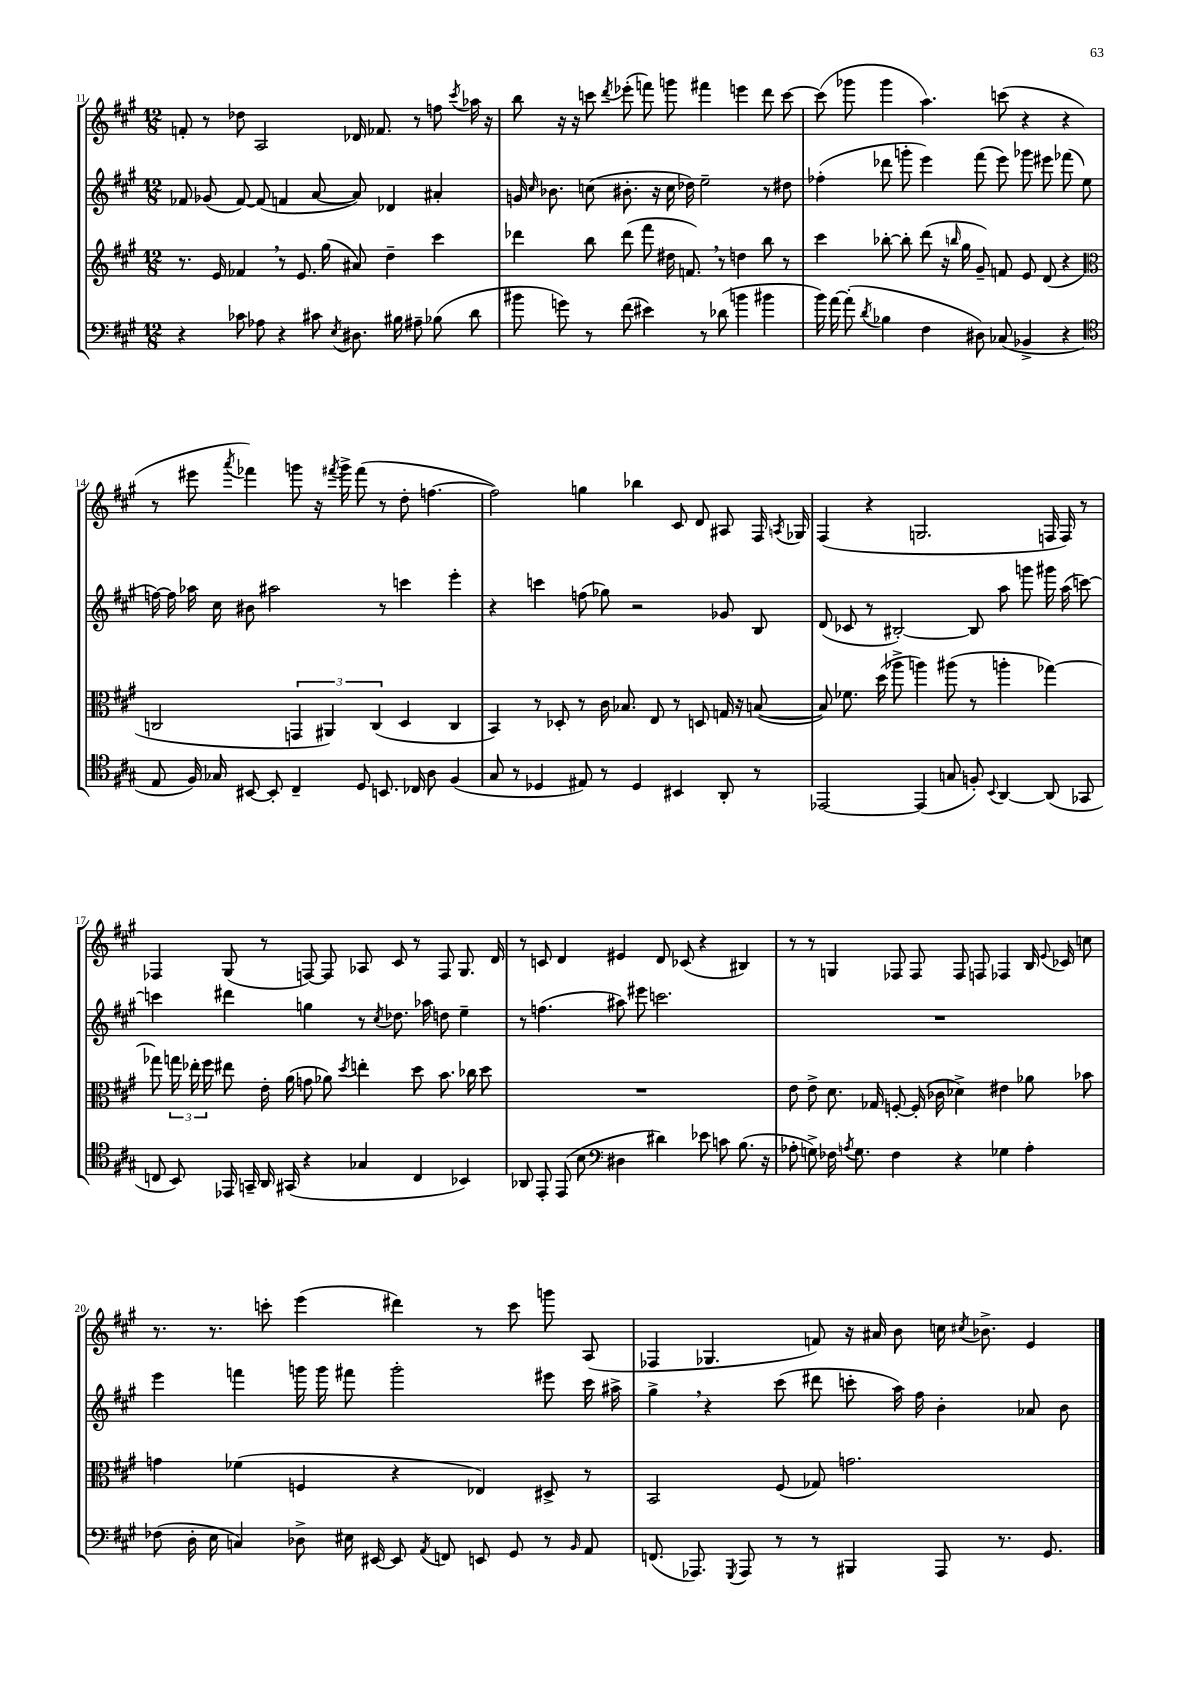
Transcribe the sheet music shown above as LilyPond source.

<<
\new StaffGroup <<
\new Staff = "s0" {
    \clef treble \key a \major \numericTimeSignature \time 12/8
    \autoBeamOff f'8-. r8 des''8 a2 des'16 fes'8. r8 f''8 \acciaccatura { cis'''8 } aes''16 r16 |
    b''8 r16 r16 c'''8 \acciaccatura { d'''8 } ees'''8-.( f'''8) g'''8 fis'''4 e'''4 d'''8 c'''8~ |
    c'''8( ges'''8 ges'''4 a''4.) c'''8( r4 r4 |
    r8 eis'''8 \acciaccatura { a'''8 } fes'''4) g'''8 r16 \acciaccatura { fis'''8 } g'''16-> fis'''8( r8 d''8-. f''4.~ |
    f''2) g''4 bes''4 cis'8 d'8 ais8 fis16 \acciaccatura { a8 } ges16 |
    fis4( r4 g2. f16 f16) r8 |
    fes4 gis8( r8 f8~) f8 aes8 cis'8 r8 f8 gis8. d'16 |
    r8 c'8 d'4 eis'4 d'8 ces'8( r4 bis4) |
    r8 r8 g4 fes8 fes8 fes8 f8 fes4 b16 \appoggiatura { e'8 } ces'16 c''8 |
    r8. r8. c'''8-. e'''4( dis'''4) r8 c'''8 g'''8 a8( |
    fes4 ges4. f'8) r16 ais'16 b'8 c''16 \acciaccatura { cis''8 } bes'8.-> e'4 \bar "|." |
}
\new Staff = "s1" {
    \clef treble \key a \major \numericTimeSignature \time 12/8
    \autoBeamOff fes'8 ges'8( fes'8~) fes'8( f'4 a'8~ a'8) des'4 ais'4-. |
    g'16 \grace { cis''16 } bes'8. c''8( bis'8.-. r16 c''16 des''16) e''2-- r8 dis''8 |
    fes''4-.( des'''8 g'''8-. e'''4) fis'''8( e'''8) ges'''8 eis'''8 fes'''8( e''8 |
    f''16~) f''16 aes''16 cis''16 bis'8 ais''2 r8 c'''4 e'''4-. |
    r4 c'''4 f''8( ges''8) r2 ges'8 b8 |
    d'8( ces'8 r8 bis2~-.) bis8 a''8 g'''8 gis'''16 a''16( c'''8~) |
    c'''4 dis'''4 g''4 r8 \acciaccatura { cis''8 } des''8. aes''16 d''8 e''4-- |
    r8 f''4.( ais''8) eis'''8 c'''2. |
    R1. |
    e'''4 f'''4 g'''16 g'''16 fis'''8 g'''2-. eis'''8 cis'''16 ais''16-> |
    gis''4-> \breathe r4 cis'''8( dis'''8 c'''8-. a''16) fis''16 b'4-. aes'8 b'8 \bar "|." |
}
\new Staff = "s2" {
    \clef treble \key a \major \numericTimeSignature \time 12/8
    \autoBeamOff r8. e'16 fes'4 \breathe r8 e'8. gis''16( ais'8) d''4-- cis'''4 |
    des'''4 b''8 des'''8( fis'''8 dis''16 f'8.) \breathe r8 d''4 b''8 r8 |
    cis'''4 bes''8~-. bes''8-. d'''8( r16 \grace { b''16 } gis''16 gis'8--) f'8 e'8 d'8( r4 |
    \clef alto c2 \tuplet 3/2 { g,4 ais,4) c4( } d4 c4 |
    b,4) r8 des8-. r8 cis'16 bes8. e8 r8 d8 g16 r16 b8~( |
    b8) fes'8. d''16( aes''8-> a''4) ais''8( r8 a''4-. ges''4~) |
    ges''8 \tuplet 3/2 { g''16 ees''16-. fis''16 } eis''8 e'16-. a'16( g'8 aes'8) \acciaccatura { d''8 } e''4-. d''8 b'8. ces''16 d''8 |
    R1. |
    e'8 e'8-> d'8. ges16 f8~-. f16-.( ces'16 des'4->) eis'4 aes'8 bes'8 |
    g'4 fes'4( f4 r4 ees4) dis8-> r8 |
    b,2 fis8( ges8) g'2. \bar "|." |
}
\new Staff = "s3" {
    \clef bass \key a \major \numericTimeSignature \time 12/8
    \autoBeamOff r4 ces'8 aes8 r4 cis'8 \acciaccatura { e8 } dis8. bis16 ais8-- bes8( d'8 |
    bis'8 g'8) r8 fis'8( eis'4) r8 des'8( b'4 bis'4 |
    b'16) a'16~ a'8-.( \acciaccatura { d'8 } bes4 fis4 dis8) ces8( bes,4-> r4 |
    \clef tenor e8 fis16) ges16 bis,8~ bis,8-. cis4-- d8 b,8. ces16 a8 fis4( |
    gis8 r8 des4 eis8) r8 des4 bis,4 a,8-. r8 |
    ees,2~ ees,4( g8 f8-.) \appoggiatura { b,8 } a,4~ a,8( ges,8 |
    c8 b,8) ees,16 g,16-- a,16 gis,16( r4 ges4 c4 bes,4) |
    aes,8 e,8-. e,8( b8 \clef bass dis4 dis'4) ees'8 c'8 b8.( r16 |
    aes8-. g8->) fes16 \acciaccatura { a8 } g8. fes4 r4 ges4 a4-. |
    fes8( d16-. e16 c4) des8-> eis16 eis,16~ eis,8 \acciaccatura { a,8 } f,8 e,8 gis,8 r8 \grace { b,16 } a,8 |
    f,8.( aes,,8.) \acciaccatura { gis,,8 } aes,,8 r8 r8 bis,,4 aes,,8 r8. gis,8. \bar "|." |
}
>>
>>
\layout { \context { \Score currentBarNumber = #11 } }
